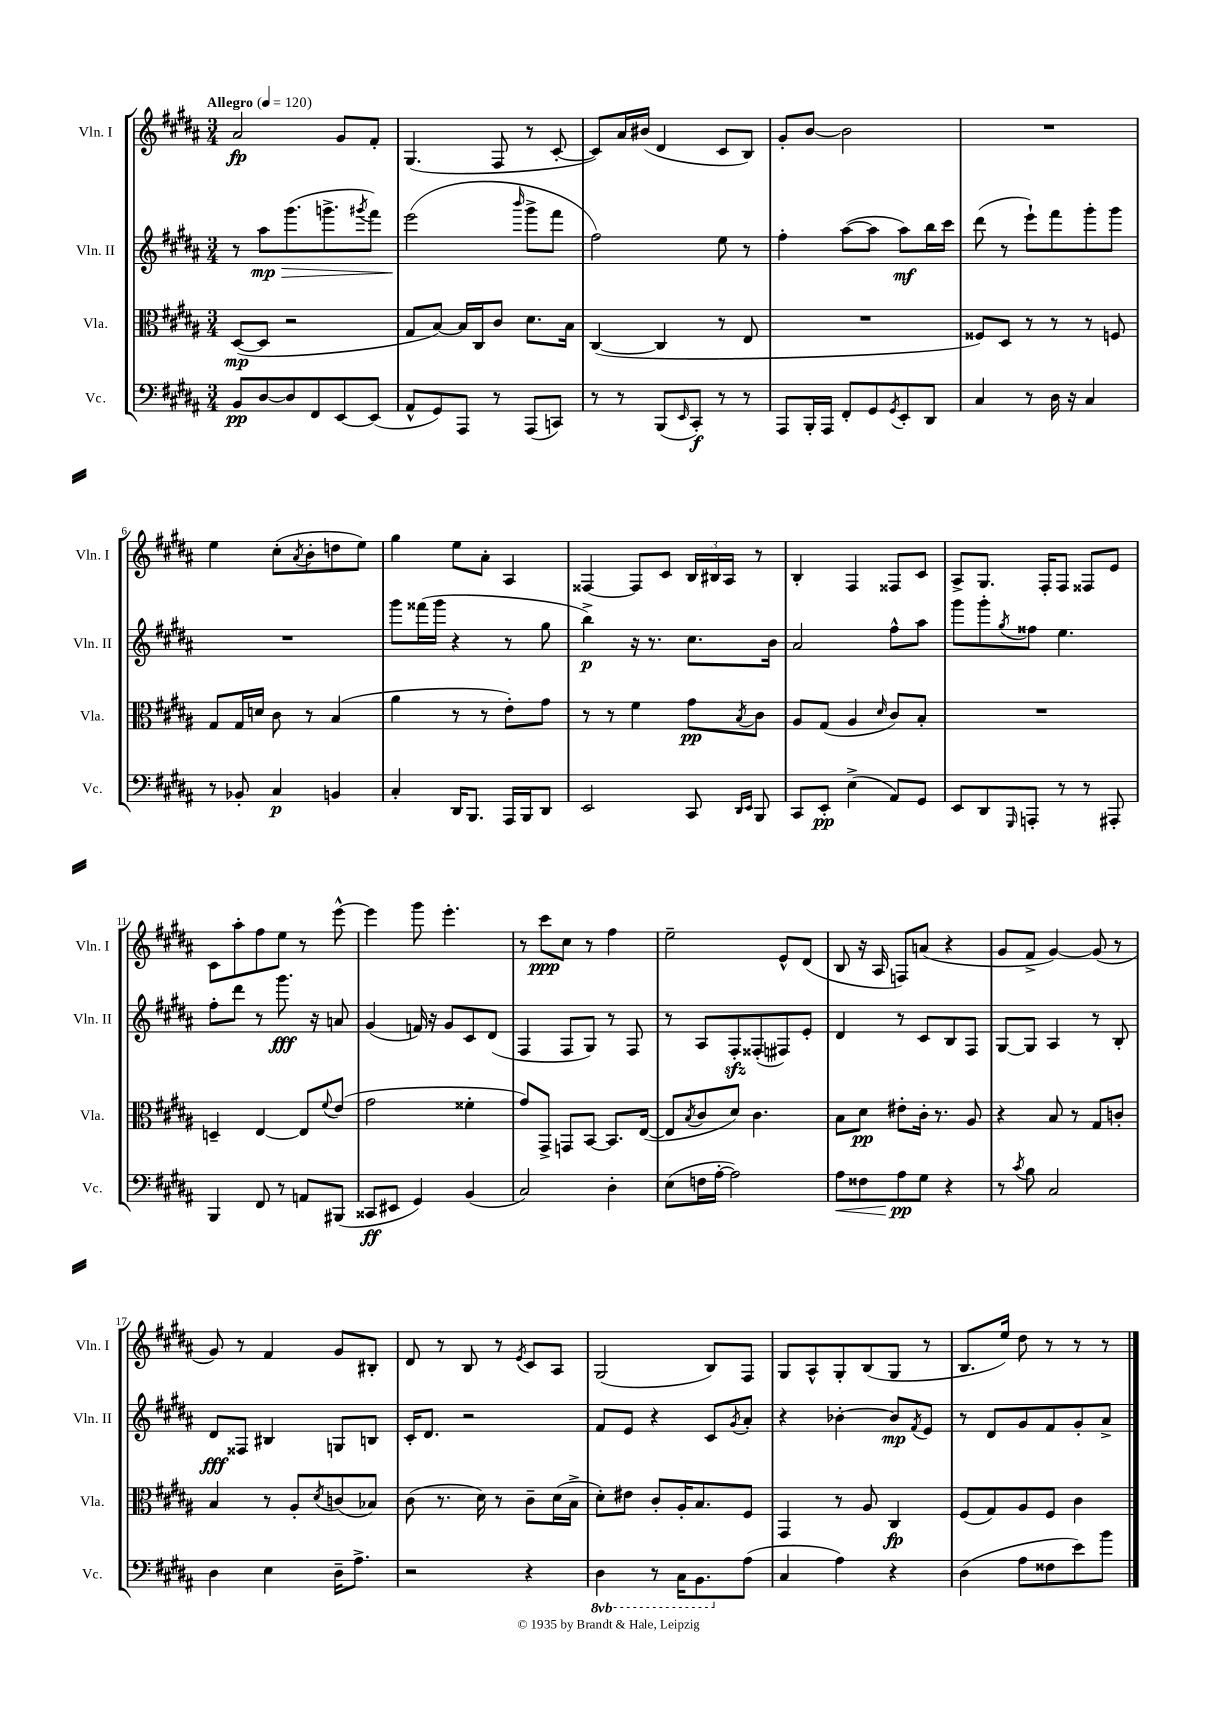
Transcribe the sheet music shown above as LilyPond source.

<<
\new StaffGroup <<
\new Staff = "s0" \with { instrumentName = "Vln. I" shortInstrumentName = "Vln. I" } {
    \clef treble \key b \major \numericTimeSignature \time 3/4 \tempo "Allegro" 4 = 120
    ais'2\fp gis'8 fis'8-. |
    gis4.( fis8 r8 cis'8~-. |
    cis'8) ais'16 bis'16( dis'4 cis'8 b8) |
    gis'8-. b'8~ b'2 |
    R2. |
    e''4 cis''8-.( \acciaccatura { ais'8 } b'8-. d''8 e''8) |
    gis''4 e''8 ais'8-. ais4 |
    fisis4~ fisis8 cis'8 \tuplet 3/2 { b16 bis16 ais16 } r8 |
    b4-. fis4 fisis8 cis'8 |
    ais8-> gis8. fis16-. fis8 fisis8 e'8 |
    cis'8 ais''8-. fis''8 e''8 r8 e'''8~-^ |
    e'''4 gis'''8 e'''4.-. |
    r8 cis'''8\ppp cis''8 r8 fis''4 |
    e''2-- e'8-^ dis'8( |
    b8 r16 ais16 f8) a'8( r4 |
    gis'8 fis'8-> gis'4~) gis'8( r8 |
    gis'8) r8 fis'4 gis'8 bis8-. |
    dis'8 r8 b8 r8 \acciaccatura { e'8 } cis'8 ais8 |
    gis2( b8) fis8 |
    gis8 ais8-^ gis8-. b8( gis8 r8 |
    b8. e''16) dis''8 r8 r8 r8 \bar "|." |
}
\new Staff = "s1" \with { instrumentName = "Vln. II" shortInstrumentName = "Vln. II" } {
    \clef treble \key b \major \numericTimeSignature \time 3/4
    r8 ais''8\mp\> gis'''8.( g'''8.-> \acciaccatura { gis'''8 } fis'''8) |
    e'''2\!( \grace { b'''16 } gis'''8-> fis'''8 |
    fis''2) e''8 r8 |
    fis''4-. ais''8~( ais''8 ais''8\mf) b''16 cis'''16 |
    dis'''8( r8 e'''8-!) fis'''8 gis'''8-. gis'''8 |
    R2. |
    gis'''8 fisis'''16( gis'''16 r4 r8 gis''8 |
    b''4->\p) r16 r8. cis''8. b'16 |
    ais'2 fis''8-^ ais''8 |
    gis'''8 gis'''8-. \acciaccatura { gis''8 } fisis''8 e''4. |
    fis''8-. dis'''8 r8 gis'''8.\fff r16 a'8 |
    gis'4( f'16) r16 gis'8 cis'8 dis'8( |
    fis4 fis8 gis8) r8 fis8 |
    r8 ais8 fis8-.\sfz fisis8-.( fis8) e'8-. |
    dis'4 r8 cis'8 b8 fis8 |
    gis8~ gis8 ais4 r8 b8-. |
    dis'8\fff fisis8 bis4 g8 b8 |
    cis'16-. dis'8. r2 |
    fis'8 e'8 r4 cis'8 \acciaccatura { gis'8 } ais'8-. |
    r4 bes'4~-. bes'8\mp \acciaccatura { fis'8 } e'8 |
    r8 dis'8 gis'8 fis'8 gis'8-. ais'8-> \bar "|." |
}
\new Staff = "s2" \with { instrumentName = "Vla." shortInstrumentName = "Vla." } {
    \clef alto \key b \major \numericTimeSignature \time 3/4
    dis8~\mp( dis8 r2 |
    gis8 b8~) b16 cis16 cis'8 dis'8. b16 |
    cis4~( cis4 r8 e8 |
    R2. |
    fisis8) dis8 r8 r8 r8 f8 |
    gis8 gis16 d'16 cis'8 r8 b4( |
    ais'4 r8 r8 e'8-.) gis'8 |
    r8 r8 fis'4 gis'8\pp \acciaccatura { b8 } cis'8 |
    ais8 gis8( ais4 \grace { dis'16 } cis'8) b8-. |
    R2. |
    d4-- e4~ e8 \appoggiatura { fis'8 } e'8( |
    gis'2 fisis'4-. |
    gis'8) gis,8-> g,8 b,8~ b,8. e16~( |
    e8 \acciaccatura { b8 } cis'8 dis'8) cis'4. |
    b8 dis'8\pp eis'8-. cis'16-. r8. ais8 |
    r4 b8 r8 gis8 c'8-. |
    b4 r8 ais8-. \acciaccatura { dis'8 } c'8( bes8) |
    cis'8( r8. dis'16) r8 cis'8-- dis'16( b16-> |
    dis'8-.) eis'8 cis'8-. ais16-. b8. fis8 |
    gis,4 r8 ais8 cis4\fp |
    fis8( gis8) ais8 fis8 cis'4 \bar "|." |
}
\new Staff = "s3" \with { instrumentName = "Vc." shortInstrumentName = "Vc." } {
    \clef bass \key b \major \numericTimeSignature \time 3/4 \set Staff.ottavationMarkups = #ottavation-simple-ordinals
    b,8\pp dis8~ dis8 fis,8 e,8~ e,8( |
    ais,8-^ gis,8) ais,,8 r8 ais,,8( c,8) |
    r8 r8 b,,8( \grace { e,16 } cis,8-.\f) r8 r8 |
    ais,,8 b,,16-. ais,,16 fis,8-. gis,8 \acciaccatura { gis,8 } e,8-. dis,8 |
    cis4 r8 dis16 r16 cis4 |
    r8 bes,8-. cis4\p b,4 |
    cis4-. dis,16 b,,8. ais,,16 b,,16 dis,8 |
    e,2 cis,8 \grace { dis,16 e,16 } b,,8 |
    cis,8 e,8-.\pp e4->( ais,8) gis,8 |
    e,8 dis,8 \grace { gis,,16 } a,,8-. r8 r8 ais,,8-. |
    b,,4 fis,8 r8 a,8 bis,,8( |
    cisis,8\ff eis,8 gis,4) b,4( |
    cis2) dis4-. |
    e8( f16 ais16~-. ais2) |
    ais8\< fisis8 ais8\pp\! gis8 r4 |
    r8 \acciaccatura { cis'8 } b8 cis2 |
    dis4 e4 dis16-- ais8.-> |
    r2 r4 |
    \ottava #-1 dis,4 r8 cis,16 b,,8. \ottava #0 ais8( |
    cis4 ais4) r4 |
    dis4( ais8 fisis8 e'8) b'8 \bar "|." |
}
>>
>>
